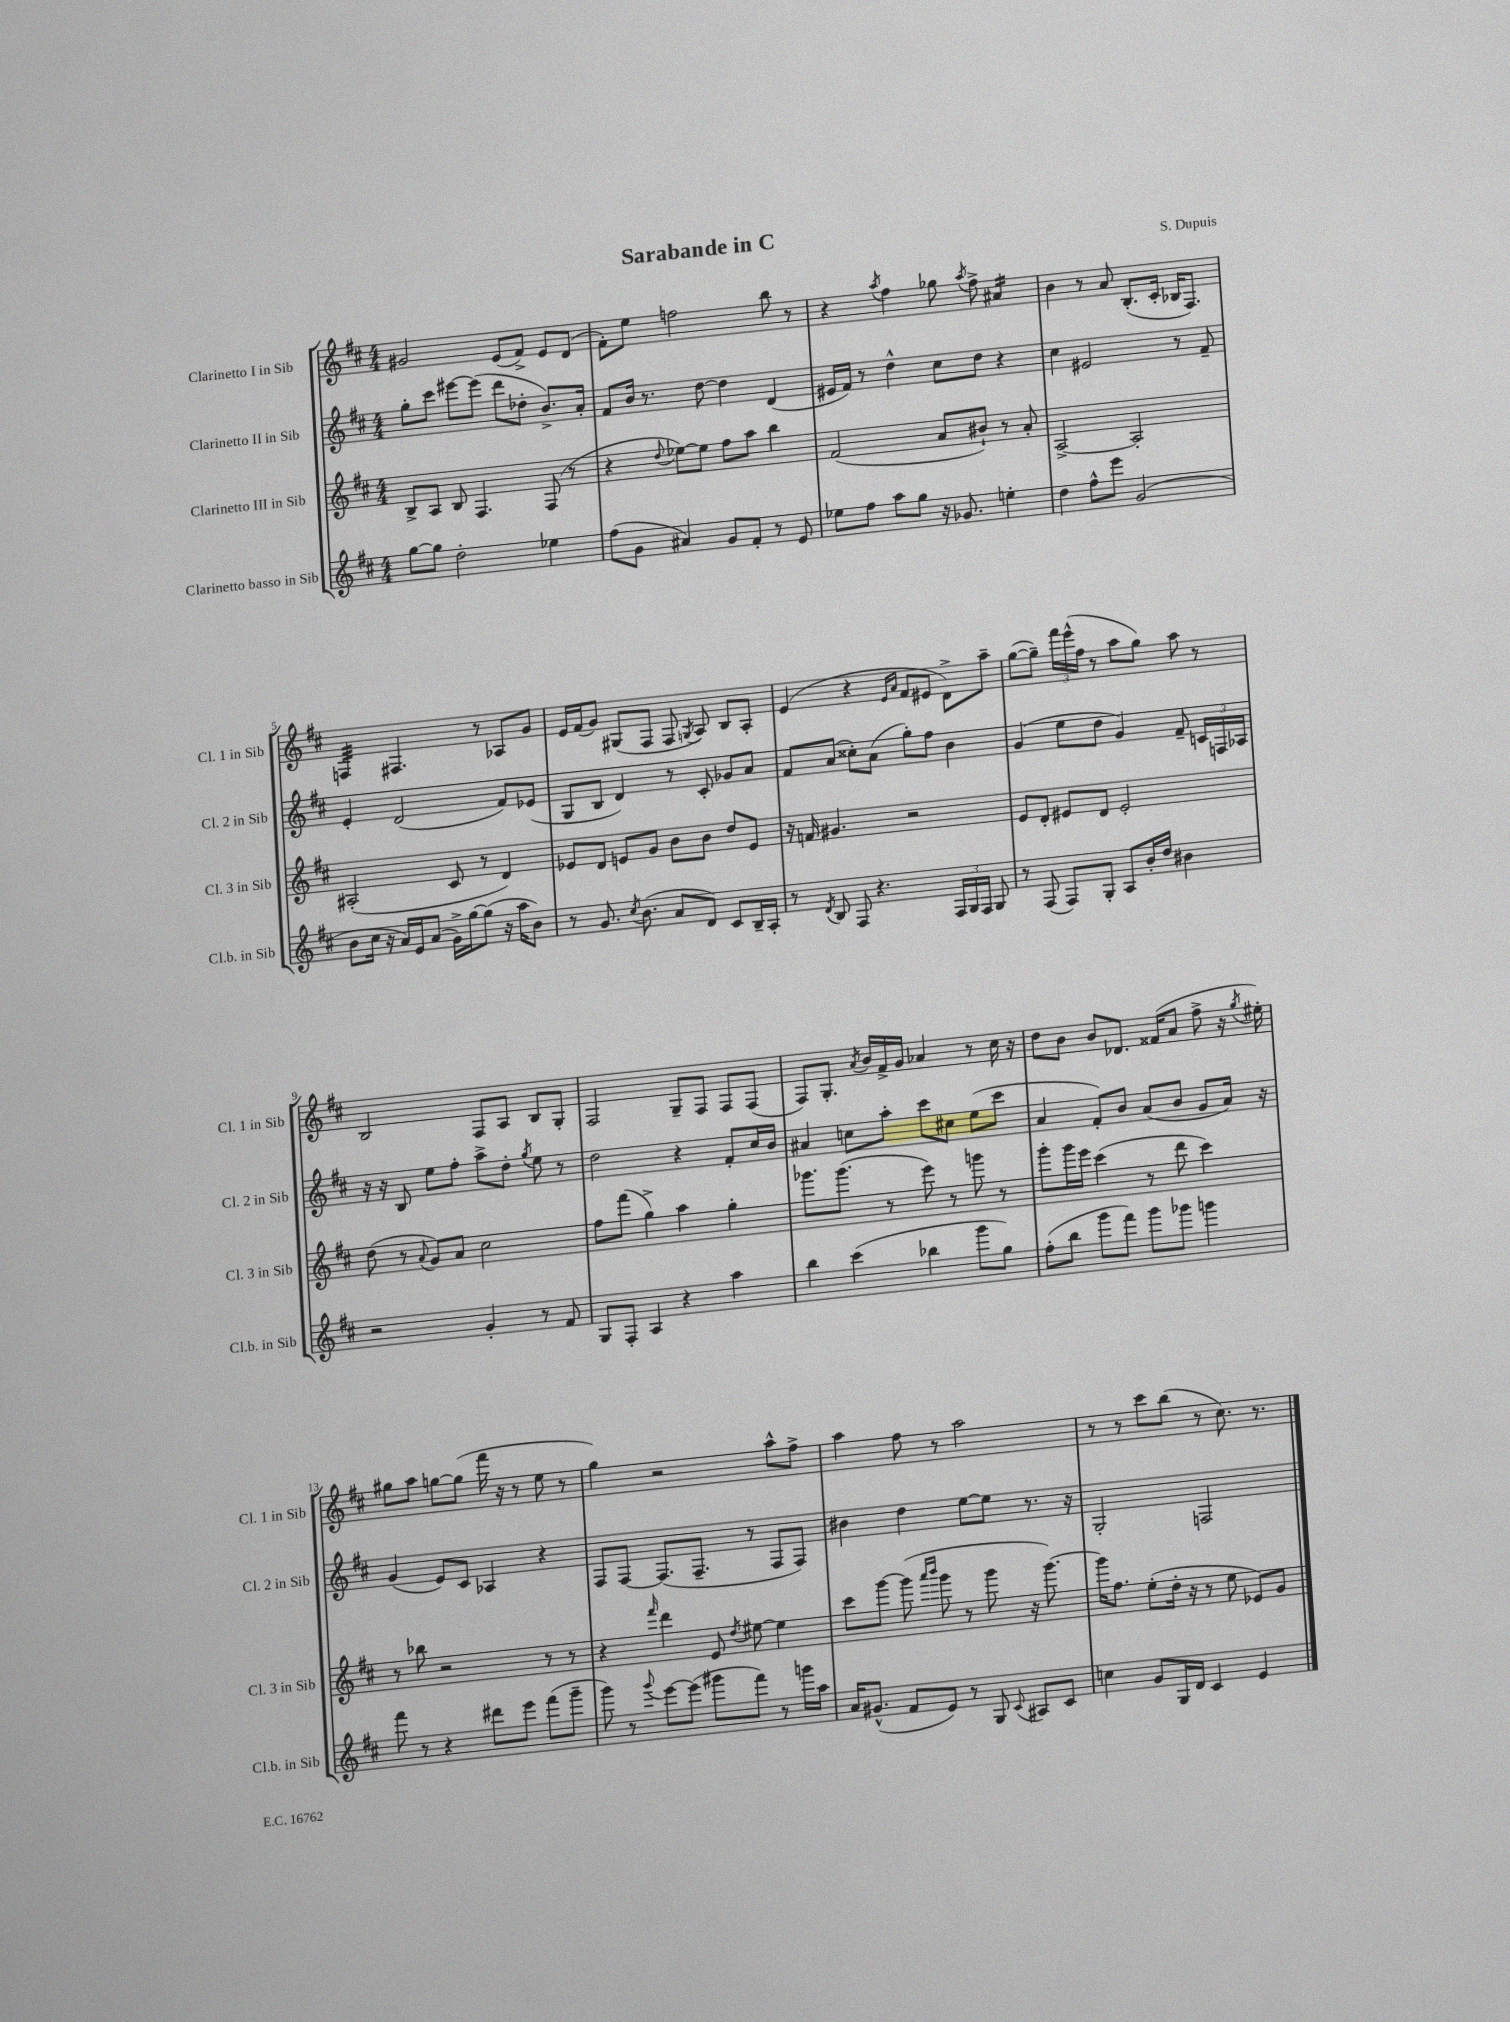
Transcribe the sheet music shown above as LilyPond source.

\header { title = "Sarabande in C" composer = "S. Dupuis" }
<<
\new StaffGroup <<
\new Staff = "s0" \with { instrumentName = "Clarinetto I in Sib" shortInstrumentName = "Cl. 1 in Sib" } {
    \clef treble \key d \major \numericTimeSignature \time 4/4
    \autoBeamOff gis'2 e'8[( fis'8]->) e'8[ d'8]( |
    fis'8[-.) e''8] f''2 b''8 r8 |
    r4 \acciaccatura { a''8 } fis''4 ges''8 \acciaccatura { a''8 } fis''8-> ais'4:16 |
    b'4 r8 a'8 b8.[-.( cis'16]-. bes16[ fis8.]) |
    f4:32 fis4. r8 aes8[ g'8] |
    e'16[ fis'16( g'8]) gis8[( fis8] fis8 \acciaccatura { g8 } a8) b8[ a8]-. |
    e'4( r4 \grace { e'16[ a'16] } fis'8[ eis'8] d'8[->) a''8]-- |
    g''8[~( g''8]--) \tuplet 3/2 { fis'''16[ e'''16-^( fis''16] } r8 a''8[ g''8]) a''8 r8 |
    b2 fis8[ a8] b8[ g8]-. |
    fis2 g8[-- fis8] fis8[ fis8]( |
    fis8[) g8.]-. \acciaccatura { a'8 } b'16[ fis'16-> g'16] aes'4 r8 cis''16 r16 |
    d''8[ b'8] b'8[ des'8.] fisis'16[( a'8] fis''8-> r16 \acciaccatura { g''8 } eis''16-.) |
    gis''8[ a''8] g''8[~ g''8]( fis'''16 r16 r8 e''8 r8 |
    g''4) r2 a''8[-^ fis''8]-> |
    a''4 fis''8 r8 a''2 |
    r8 r8 cis'''8[ b''8]( r8 cis''8.) r8. \bar "|." |
}
\new Staff = "s1" \with { instrumentName = "Clarinetto II in Sib" shortInstrumentName = "Cl. 2 in Sib" } {
    \clef treble \key d \major \numericTimeSignature \time 4/4
    \autoBeamOff g''8[-. cis'''8] eis'''8[~ eis'''8]( d'''8[ des''8]-. b'8.[->) a'16]-. |
    fis'8[ b'16] r8. d''8~ d''4 d'4( |
    eis'16[ fis'16]) r8 d''4-^ cis''8[ d''8] r4 |
    cis''4 eis'2 r8 fis'8-- |
    e'4-. d'2( fis'8[) ees'8]( |
    g8[ b8] d'4) r8 cis'8-. ges'8[ a'8] |
    fis'8[ a'8]( cisis''8[-.) a'8]( g''8[-.) fis''8] b'4 |
    g'4( e''8[ d''8] g'4) fis'8-- \tuplet 3/2 { c'16[ f16 aes16] } |
    r16 r16 b8 e''8[ fis''8]-. a''8[-> d''8]-. \acciaccatura { g''8 } e''8 r8 |
    d''2 r4 fis'8[-. cis''16 b'16] |
    ais'4 c''8[ a''8]-. cis'''8[ cis''8] e''8[( cis'''8] |
    a'4 fis'8[-.) b'8] a'8[( b'8] g'8[ a'16]) r16 |
    g'4( e'8[) cis'8] aes4 r4 |
    fis8[ fis8]~ fis8.[( fis8.]-- r8 fis8[ fis8]) |
    bis'4 d''4 e''8[~ e''8] r8. r16 |
    g2-. f2 \bar "|." |
}
\new Staff = "s2" \with { instrumentName = "Clarinetto III in Sib" shortInstrumentName = "Cl. 3 in Sib" } {
    \clef treble \key d \major \numericTimeSignature \time 4/4
    \autoBeamOff b8[-> a8] b8 fis4. fis8( r8 |
    r4 \appoggiatura { d''8 } ees''8[~) ees''8] fis''8[ a''8] b''4 |
    fis'2( a'8[ bis'8]-!) r8 a'8-. |
    a2~-> a2-. |
    ais2-.( cis'8 r8 d'4) |
    ees'8[ d'8] e'8[ g'8] b'8[ b'8] d''8[ e'8] |
    r16 f'16 gis'4. r2 |
    e'8[ d'8]-. eis'8[ d'8] eis'2-. |
    d''8( r8 \appoggiatura { a'8 } g'8[) a'8] cis''2 |
    fis''8[ fis'''8]( g''4->) a''4 g''4-. |
    ges'''8.[ ges'''8.]( r8 e'''8) r8 g'''8 r8 |
    g'''8[-. g'''16 e'''16] cis'''4( r8 d'''8 cis'''4) |
    r8 bes''8 r2 r8 r8 |
    r4 \grace { fis'''16 } d'''4 e'8 \acciaccatura { d''8 } eis''8~ eis''4 |
    cis'''8[ g'''8]~ g'''8( \grace { a'''16[ b'''16] } g'''8 r8 g'''8 r16 g'''8.~) |
    g'''16[ fis''8.] e''8[-.( d''16]-. r16 r8 e''8 ees'8[) g'8] \bar "|." |
}
\new Staff = "s3" \with { instrumentName = "Clarinetto basso in Sib" shortInstrumentName = "Cl.b. in Sib" } {
    \clef treble \key d \major \numericTimeSignature \time 4/4
    \autoBeamOff g''8[~ g''8] d''2-. ees''4 |
    fis''8[( g'8] ais'4) g'8[ fis'8]-. r8 e'8 |
    ees''8[ fis''8] a''8[ g''8] r16 ges'8. e''4-. |
    d''4 fis''8[-^ e'''8] g'2( |
    b'8[ cis''16] r16 a'16[) e'16 a'8]( g'16[->) g''16~ g''8]( r16 a''16[ b'8]) |
    r8 g'8. \acciaccatura { cis''8 } b'8.( a'8[ d'8]) cis'8[ b16-- a16]-. |
    r8 \acciaccatura { d'8 } b8 fis8 r4. \tuplet 3/2 { fis16[ g16 fis16] } g8 |
    r8 fis8( fis8[) g8]-. a8[ b'16-. d''16] bis'4 |
    r2 g'4-. r8 fis'8 |
    g8[ fis8]-. a4 r4 a''4 |
    b''4 cis'''4( bes''4 g'''8[ g''8]) |
    fis''8[-.( b''8] g'''8[ fis'''8]) g'''8[ ges'''8] g'''4 |
    fis'''8 r8 r4 dis'''8[ e'''8] fis'''8[( g'''8]-- |
    g'''8) r8 \appoggiatura { g'''8 } e'''8[~ e'''8]( gis'''8[ fis'''8]) r8 g'''16[ a''16] |
    a'16[ gis'8.]-^( fis'8[ e'8]) r8 g8 \appoggiatura { cis'8 } ais8[ cis'8] |
    c''4 g'8[ g16 d'16] cis'4 e'4 \bar "|." |
}
>>
>>
